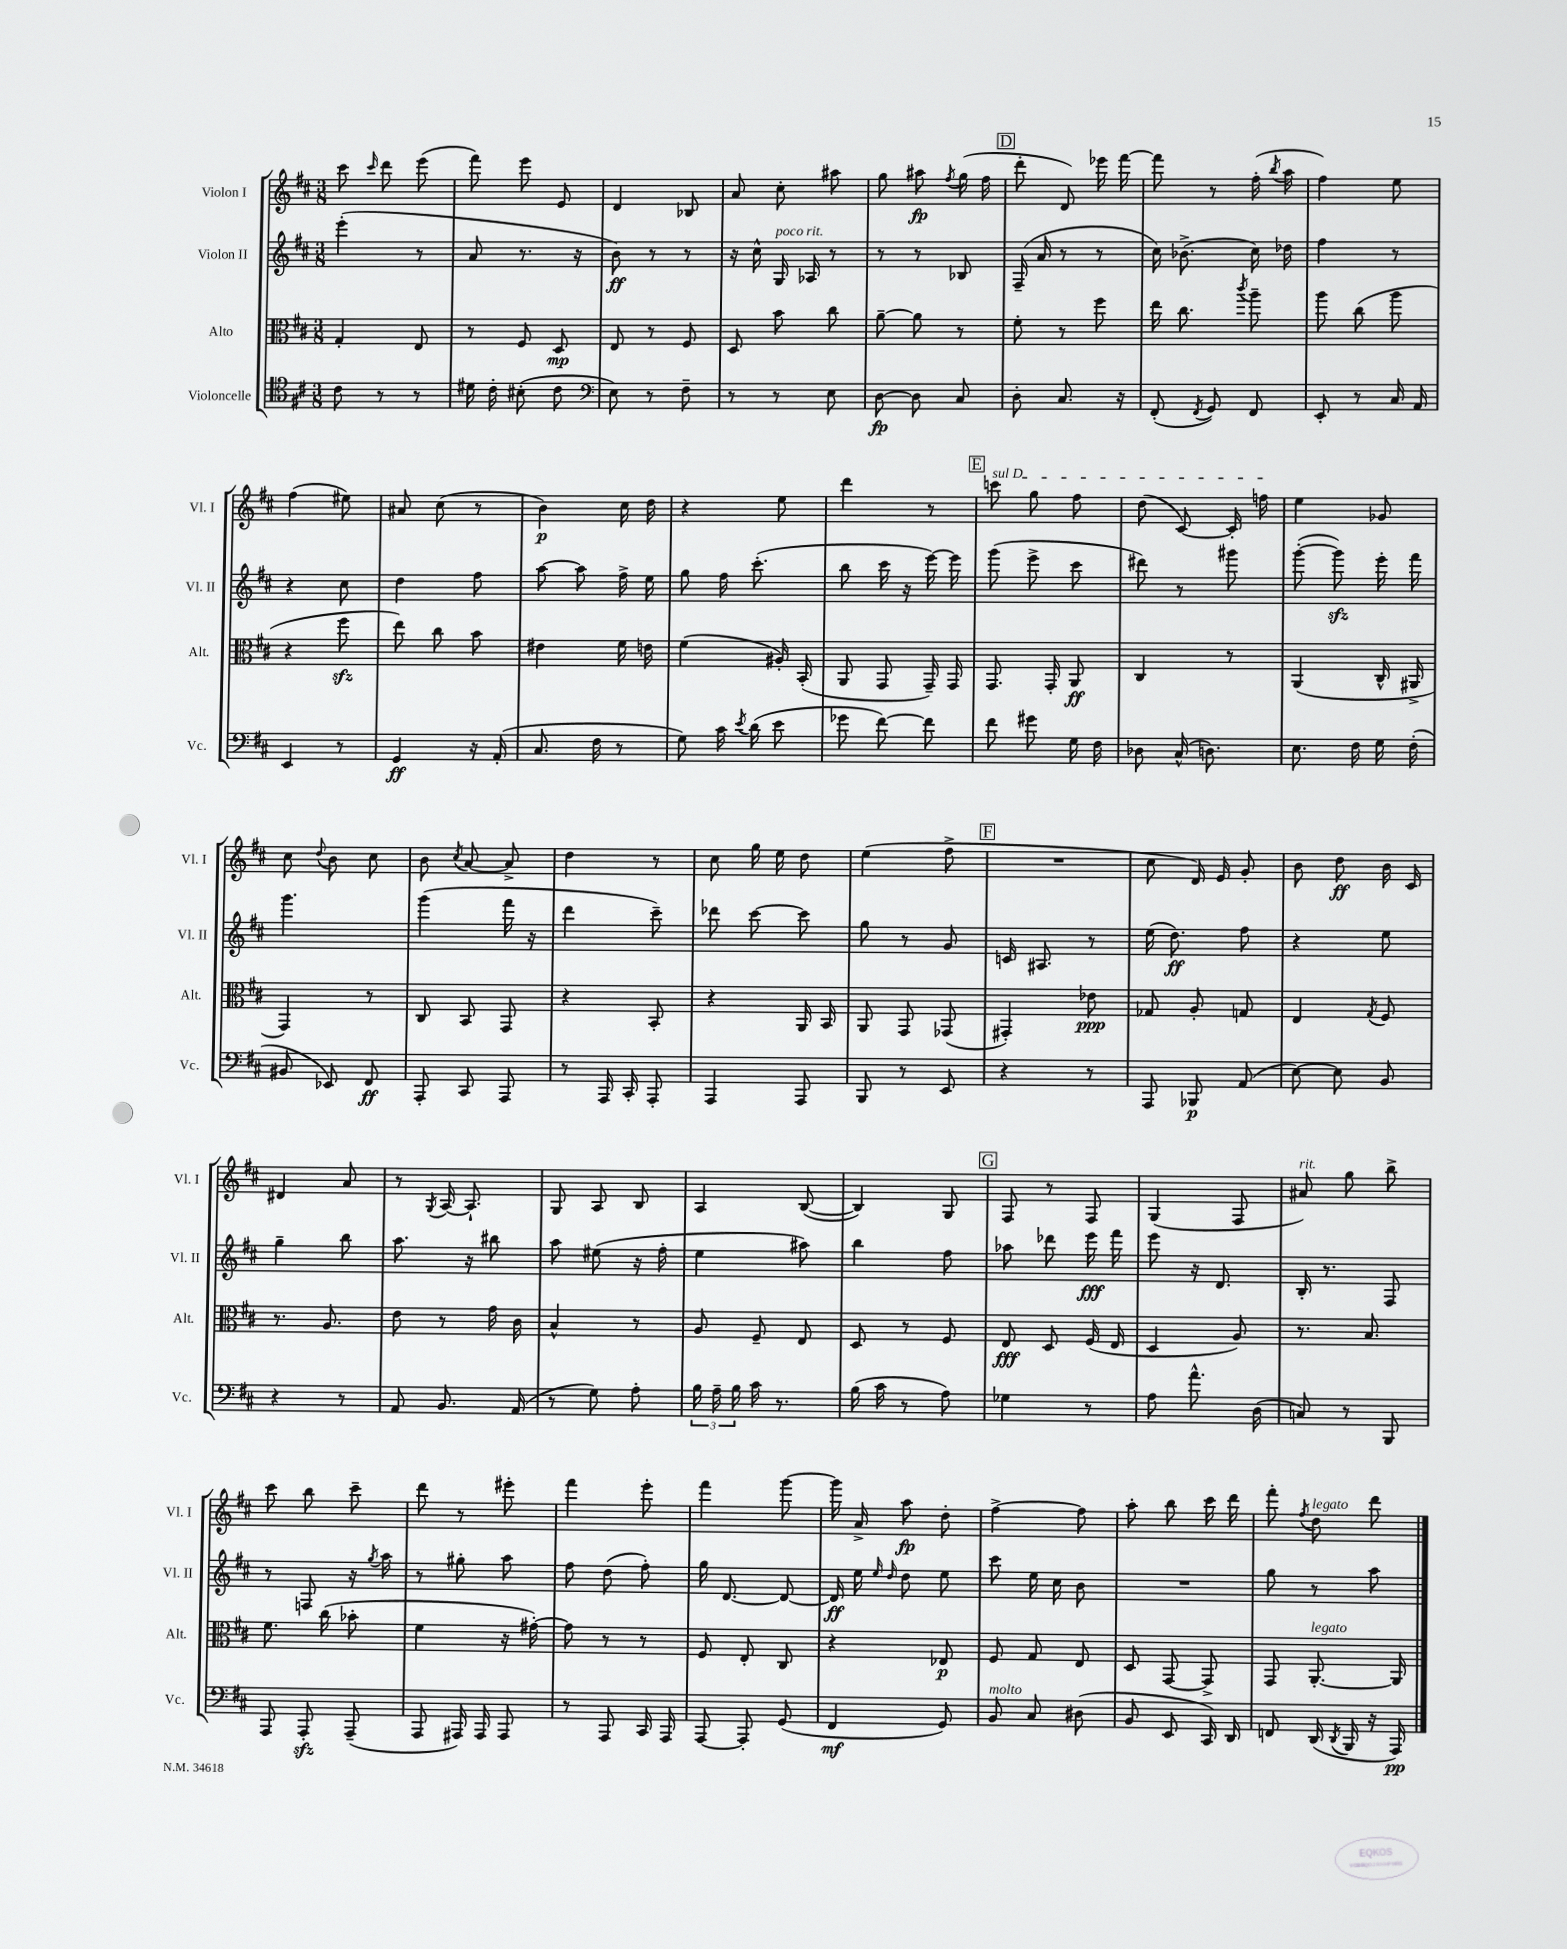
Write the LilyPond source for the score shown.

<<
\new StaffGroup <<
\new Staff = "s0" \with { instrumentName = "Violon I" shortInstrumentName = "Vl. I" } {
    \clef treble \key d \major \numericTimeSignature \time 3/8
    \autoBeamOff cis'''8 \grace { cis'''16 } d'''8 e'''8( |
    fis'''8) e'''8 e'8 |
    d'4 bes8 |
    a'8 cis''8-. ais''8 |
    g''8 ais''8\fp \acciaccatura { fis''8 } g''16( fis''16 |
    \mark \markup { \box "D" } d'''8-. d'8) ees'''16 fis'''16~ |
    fis'''8 r8 fis''16-.( \acciaccatura { b''8 } a''16 |
    fis''4) e''8 |
    fis''4( eis''8) |
    ais'8 cis''8( r8 |
    b'4\p) cis''16 d''16 |
    r4 e''8 |
    d'''4 r8 |
    \mark \markup { \box "E" } \once \override TextSpanner.bound-details.left.text = \markup { \italic "sul D" } c'''8\startTextSpan g''8 fis''8 |
    d''8( cis'8~) cis'16-. f''16\stopTextSpan |
    e''4 ges'8 |
    cis''8 \appoggiatura { d''8 } b'8 cis''8 |
    b'8 \acciaccatura { cis''8 } a'8~ a'8-> |
    d''4 r8 |
    cis''8 g''16 e''16 d''8 |
    e''4( fis''8-> |
    \mark \markup { \box "F" } R4. |
    cis''8 d'16) e'16 g'8-. |
    b'8 d''8\ff b'16 cis'16 |
    dis'4 a'8 |
    r8 \acciaccatura { g8 } a16~ a8.-! |
    g8 a8 b8 |
    a4 b8~( |
    b4) g8 |
    \mark \markup { \box "G" } fis8 r8 fis8 |
    g4( fis8 |
    ais'8^\markup { \italic "rit." }) g''8 b''8-> |
    cis'''8 b''8 cis'''8-- |
    d'''8 r8 eis'''8-. |
    fis'''4 e'''8-. |
    fis'''4 g'''8~ |
    g'''16 a'16-> a''8\fp d''8-. |
    fis''4~-> fis''8 |
    a''8-. b''8 cis'''16 d'''16 |
    fis'''8-. \acciaccatura { fis''8 } d''8^\markup { \italic "legato" } d'''8 \bar "|." |
}
\new Staff = "s1" \with { instrumentName = "Violon II" shortInstrumentName = "Vl. II" } {
    \clef treble \key d \major \numericTimeSignature \time 3/8
    \autoBeamOff e'''4-.( r8 |
    a'8 r8. r16 |
    b'8\ff) r8 r8 |
    r16 cis''16-^ g16^\markup { \italic "poco rit." } aes16 r8 |
    r8 r8 bes8 |
    \mark \markup { \box "D" } fis16--( a'16 r8 r8 |
    cis''16) bes'8.->( cis''16) des''16 |
    fis''4 r8 |
    r4 cis''8 |
    d''4 fis''8 |
    a''8~ a''8 fis''16-> e''16 |
    g''8 fis''16 cis'''8.-.( |
    b''8 cis'''16 r16 e'''16~) e'''16 |
    \mark \markup { \box "E" } g'''8( e'''8-> cis'''8 |
    dis'''8) r8 gis'''8 |
    g'''8~-.( g'''8\sfz) e'''16-. fis'''16 |
    g'''4. |
    g'''4( fis'''16 r16 |
    d'''4 cis'''8--) |
    des'''8 cis'''8~ cis'''8 |
    g''8 r8 g'8 |
    \mark \markup { \box "F" } c'16 ais8. r8 |
    e''16( d''8.\ff) fis''8 |
    r4 e''8 |
    g''4-- b''8 |
    a''8. r16 bis''8 |
    a''8 eis''8( r16 fis''16-. |
    e''4 ais''8) |
    b''4 fis''8 |
    \mark \markup { \box "G" } aes''8 des'''8 e'''16\fff fis'''16 |
    e'''8 r16 d'8. |
    b16-. r8. fis8 |
    r8 f8 r16 \acciaccatura { g''8 } a''16 |
    r8 gis''8-. a''8 |
    fis''8 d''8( fis''8-.) |
    g''16 d'8.~ d'8~ |
    d'16\ff e''16 \grace { e''16 d''16 } d''8 e''8 |
    cis'''8 e''16 cis''16 b'8 |
    R4. |
    g''8 r8 a''8 \bar "|." |
}
\new Staff = "s2" \with { instrumentName = "Alto" shortInstrumentName = "Alt." } {
    \clef alto \key d \major \numericTimeSignature \time 3/8
    \autoBeamOff g4-. e8 |
    r8 fis8 d8\mp |
    e8 r8 fis8 |
    d8 b'8 cis''8 |
    a'8~-- a'8 r8 |
    \mark \markup { \box "D" } fis'8-. r8 fis''8 |
    e''16 cis''8. \acciaccatura { cis'''8 } a''8-- |
    a''8 cis''8( a''8 |
    r4 fis''8\sfz |
    e''8) cis''8 b'8 |
    eis'4 fis'16 e'16 |
    fis'4( ais16-.) b,16-.( |
    a,8 g,8 g,16--) g,16 |
    \mark \markup { \box "E" } g,8. g,16-. a,8\ff |
    cis4 r8 |
    a,4( cis16-^ ais,16-> |
    g,4) r8 |
    cis8 b,8 g,8 |
    r4 b,8-. |
    r4 a,16 b,16 |
    a,8 g,8 ges,8( |
    \mark \markup { \box "F" } gis,4-.) ees'8\ppp |
    ges8 a8-. g8 |
    e4 \acciaccatura { g8 } fis8 |
    r8. a8. |
    e'8 r8 g'16 cis'16 |
    b4-^ r8 |
    a8 fis8-- e8 |
    d8 r8 fis8 |
    \mark \markup { \box "G" } e8\fff d8 fis16( e16 |
    d4 a8) |
    r8. b8. |
    fis'8. cis''16( bes'8-. |
    fis'4 r16 gis'16~-.) |
    gis'8 r8 r8 |
    fis8 e8-. cis8 |
    r4 ees8\p |
    fis8 g8 e8 |
    d8 g,8~ g,8-> |
    g,8 a,8.~-.^\markup { \italic "legato" } a,16 \bar "|." |
}
\new Staff = "s3" \with { instrumentName = "Violoncelle" shortInstrumentName = "Vc." } {
    \clef tenor \key d \major \numericTimeSignature \time 3/8
    \autoBeamOff cis'8 r8 r8 |
    dis'16 cis'16-. bis8-.( cis'8 |
    \clef bass e8) r8 fis8-- |
    r8 r8 e8 |
    d8~\fp d8 cis8 |
    \mark \markup { \box "D" } d8-. cis8. r16 |
    fis,8-.( \acciaccatura { fis,8 } g,8) fis,8 |
    e,8-. r8 cis16 a,16 |
    e,4 r8 |
    g,4\ff r16 a,16-.( |
    cis8. fis16 r8 |
    g8) cis'16 \acciaccatura { e'8 } d'16( e'8 |
    ges'8 fis'8~) fis'8 |
    \mark \markup { \box "E" } fis'8 gis'8 g16 fis16 |
    des8 cis16-^( d8.) |
    e8. fis16 g16 fis16-.( |
    bis,8 ees,8) fis,8\ff |
    a,,8-. cis,8 a,,8 |
    r8 a,,16 cis,16-. a,,8-. |
    a,,4 a,,8 |
    b,,8 r8 e,8 |
    \mark \markup { \box "F" } r4 r8 |
    a,,8 bes,,8\p a,8( |
    e8~) e8 b,8 |
    r4 r8 |
    a,8 b,8. a,16( |
    r8 g8) a8-. |
    \tuplet 3/2 { b16 a16-- b16 } cis'16 r8. |
    b16( cis'16 r8 a8) |
    \mark \markup { \box "G" } ges4 r8 |
    a8 a'8.-^ d16( |
    c8) r8 b,,8 |
    a,,8 a,,8-.\sfz a,,8--( |
    a,,8 ais,,16) ais,,16 ais,,8 |
    r8 a,,8 cis,16 a,,16 |
    a,,8~ a,,8-. g,8( |
    fis,4\mf g,8) |
    b,8^\markup { \italic "molto" } cis8 dis8( |
    b,8 e,8 cis,16) d,16 |
    f,8 d,16( \acciaccatura { d,8 } b,,16 r16 a,,16\pp) \bar "|." |
}
>>
>>
\layout { \context { \Score \remove "Bar_number_engraver" } }
